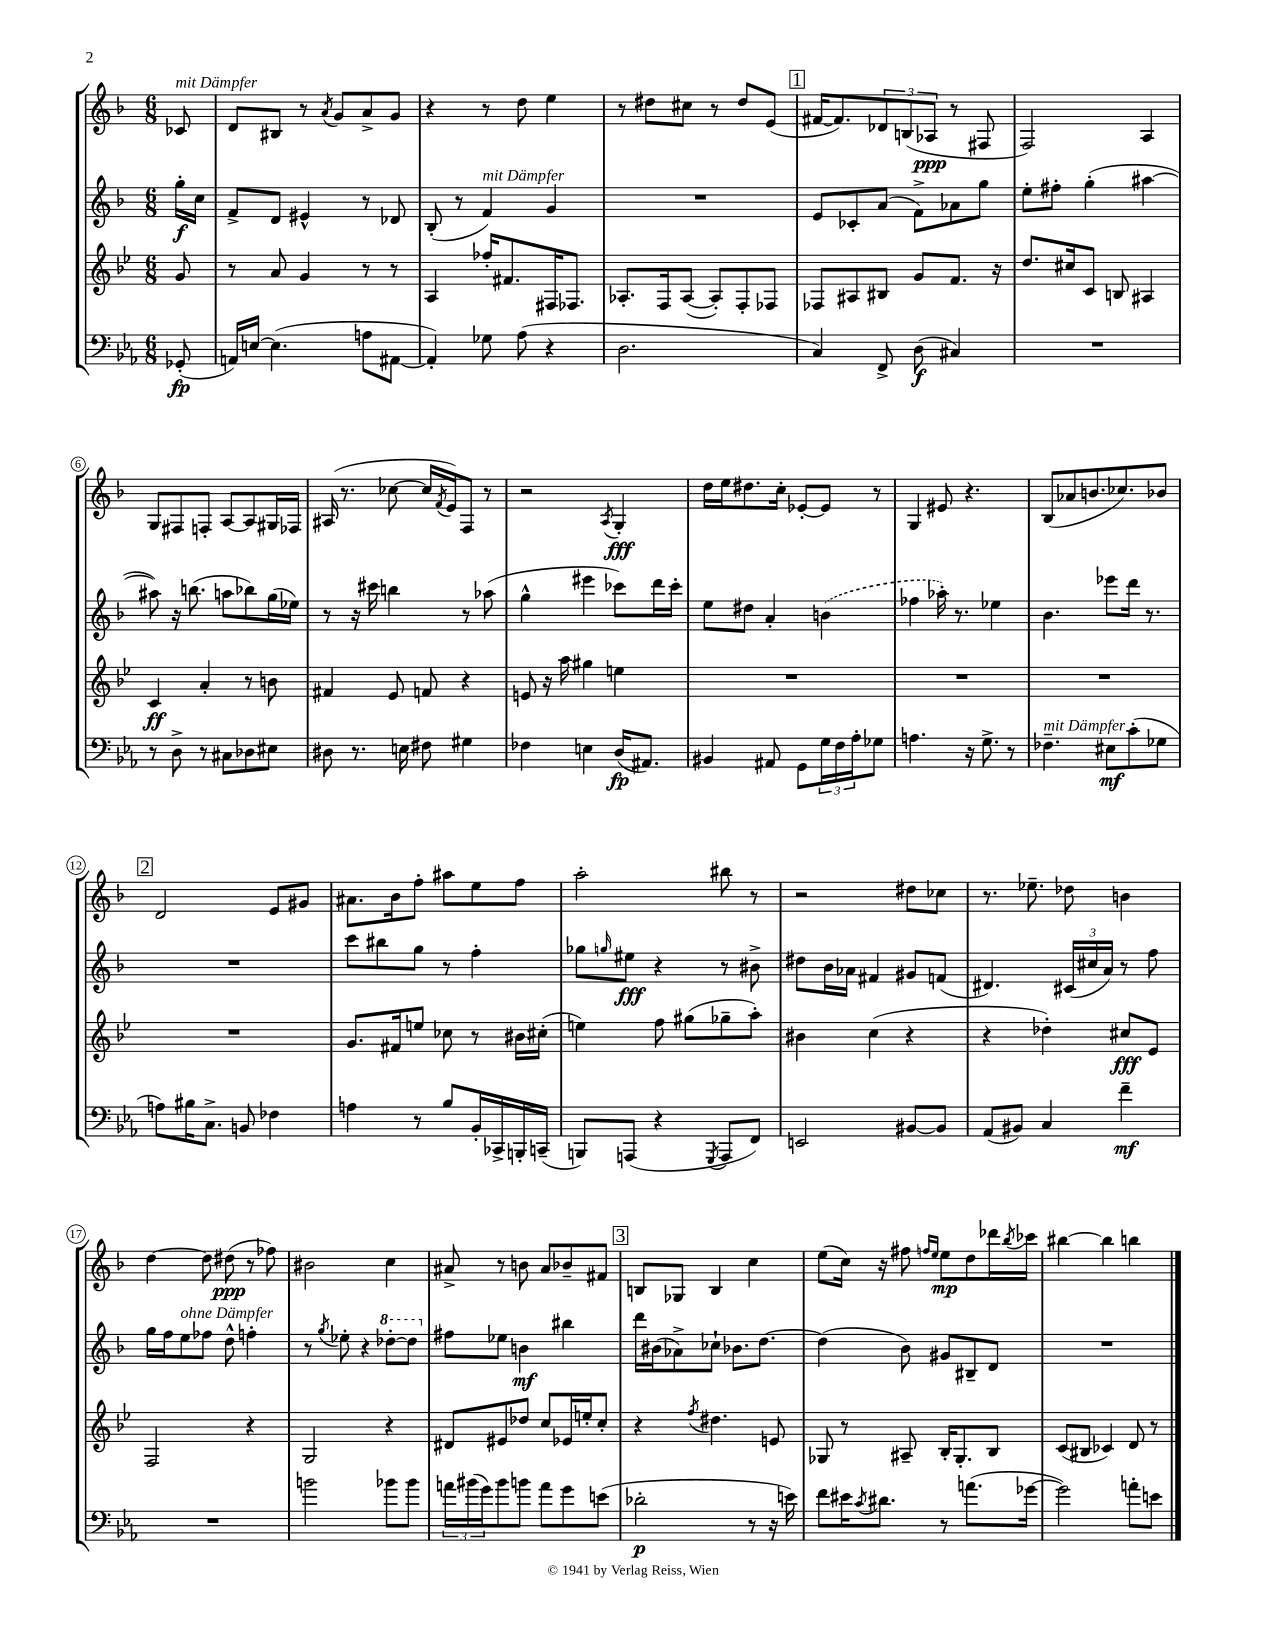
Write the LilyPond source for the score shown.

<<
\new StaffGroup <<
\new Staff = "s0" {
    \clef treble \key f \major \numericTimeSignature \time 6/8 \partial 8
    ces'8^\markup { \italic "mit Dämpfer" } |
    d'8 bis8 r8 \acciaccatura { a'8 } g'8 a'8-> g'8 |
    r4 r8 d''8 e''4 |
    r8 dis''8 cis''8 r8 dis''8 e'8( |
    \mark \markup { \box "1" } fis'16~ fis'8.) \tuplet 3/2 { des'8 b8( aes8\ppp } r8 fis8 |
    f2) a4 |
    g8 fis8 f8-. a8~ a8 gis16 fes16 |
    ais16( r8. ces''8~ ces''16 \acciaccatura { f'8 } e'16) f8 r8 |
    r2 \acciaccatura { a8 } g4-.\fff |
    d''16 e''16 dis''8. c''16-. ees'8~-. ees'8 r8 |
    g4 eis'8 r4. |
    bes8( aes'8 b'8. ces''8.) bes'8 |
    \mark \markup { \box "2" } d'2 e'8 gis'8 |
    ais'8. bes'16 f''8-. ais''8 e''8 f''8 |
    a''2-. bis''8 r8 |
    r2 dis''8 ces''8 |
    r8. ees''8.-- des''8 b'4 |
    d''4~ d''8 dis''8\ppp( r8 fes''8) |
    bis'2 c''4 |
    ais'8-> r8 b'8 ais'8 bes'8-- fis'8 |
    \mark \markup { \box "3" } b8 ges8 b4 c''4 |
    e''8( c''16) r16 fis''8 \grace { f''16 e''16 } e''8\mp d''8 des'''16 \acciaccatura { bes''8 } ces'''16 |
    bis''4~ bis''4 b''4 \bar "|." |
}
\new Staff = "s1" {
    \clef treble \key f \major \numericTimeSignature \time 6/8 \partial 8
    g''16-.\f c''16 |
    f'8-> d'8 eis'4-^ r8 des'8 |
    bes8-.( r8 f'4^\markup { \italic "mit Dämpfer" }) g'4 |
    R2. |
    \mark \markup { \box "1" } e'8 ces'8-. a'8( f'8->) aes'8 g''8 |
    e''8-. fis''8-. g''4-.( ais''4~ |
    ais''8) r16 b''8.( a''8 bes''8) g''16( ees''16) |
    r8 r16 cis'''16 b''4 r8 aes''8( |
    g''4-^ eis'''4 ces'''8) d'''16 ces'''16-. |
    e''8 dis''8 a'4-. \once \slurDashed b'4( |
    fes''4 aes''16-.) r8. ees''4 |
    bes'4. ees'''8 d'''16 r8. |
    \mark \markup { \box "2" } R2. |
    c'''8 bis''8 g''8 r8 f''4-. |
    ges''8 \grace { g''16 } eis''8\fff r4 r8 bis'8-> |
    dis''8 bes'16 aes'16 fis'4 gis'8 f'8( |
    dis'4.) \tuplet 3/2 { cis'16( cis''16 a'16) } r8 f''8 |
    g''16 f''16 e''8^\markup { \italic "ohne Dämpfer" } fes''8 d''8-^ f''4-. |
    r8 \acciaccatura { g''8 } ees''8-. r4 \ottava #1 des'''8~-. des'''8 \ottava #0 |
    fis''8 ees''8 b'4\mf bis''4 |
    \mark \markup { \box "3" } d'''16 bis'16( aes'8->) ces''8-! bes'8. d''8.~ |
    d''4( bes'8) gis'8 bis8-- d'8 |
    R2. \bar "|." |
}
\new Staff = "s2" {
    \clef treble \key bes \major \numericTimeSignature \time 6/8 \partial 8
    g'8 |
    r8 a'8 g'4 r8 r8 |
    a4 fes''16-. fis'8. fis16 fes8. |
    aes8.-. f16 aes8~( aes8-.) f8-. fes8 |
    \mark \markup { \box "1" } fes8 ais8 bis8 g'8 f'8. r16 |
    d''8. cis''16 c'8 b8 ais4 |
    c'4\ff a'4-. r8 b'8 |
    fis'4 ees'8 f'8 r4 |
    e'8 r16 a''16 gis''4 e''4 |
    R2. |
    R2. |
    R2. |
    \mark \markup { \box "2" } R2. |
    g'8. fis'16 e''8 ces''8 r8 bis'16 cis''16-.( |
    e''4) f''8 gis''8( ges''8-- a''8-.) |
    bis'4 c''4( r4 |
    r4 des''4-.) cis''8\fff ees'8 |
    f2 r4 |
    g2 r4 |
    dis'8 eis'8 des''8 c''8 ees'16 e''16-. c''8-. |
    \mark \markup { \box "3" } r4 \acciaccatura { f''8 } dis''4. e'8 |
    ges8 r8 ais8-- bes16-. ges8.-. bes8 |
    c'8( bis8 ces'4) d'8 r8 \bar "|." |
}
\new Staff = "s3" {
    \clef bass \key ees \major \numericTimeSignature \time 6/8 \partial 8
    ges,8-.\fp( |
    a,16) e16~ e4.( a8 ais,8~ |
    ais,4-.) ges8 aes8( r4 |
    d2. |
    \mark \markup { \box "1" } c4) f,8-> d8\f( cis4) |
    R2. |
    r8 d8-> r8 cis8 des8 eis8 |
    dis8 r8. e16 fis8 gis4 |
    fes4 e4 d16\fp( ais,8.) |
    bis,4 ais,8 g,8 \tuplet 3/2 { g16 f16 aes16-. } ges8 |
    a4. r16 g8.-> r8 |
    fes4.--^\markup { \italic "mit Dämpfer" } eis8\mf c'8-.( ges8 |
    \mark \markup { \box "2" } a8) bis16 c8.-> b,8 fes4 |
    a4 r8 bes8 bes,16-. ces,16-> b,,16-. c,16--( |
    b,,8) a,,8( r4 \acciaccatura { g,,8 } a,,8 f,8) |
    e,2 bis,8~ bis,8 |
    aes,8( bis,8) c4 f'4--\mf |
    R2. |
    b'2 bes'8 bes'8 |
    \tuplet 3/2 { a'16 bis'16( g'16) } bis'8 b'8 a'8 g'8 e'8( |
    \mark \markup { \box "3" } des'2-.\p r8 r16 e'16) |
    f'8 eis'16 \acciaccatura { c'8 } dis'8. r8 a'8.( ges'16~ |
    ges'2) a'8-. e'8 \bar "|." |
}
>>
>>
\layout { \context { \Score \override BarNumber.stencil = #(make-stencil-circler 0.1 0.3 ly:text-interface::print) } }
